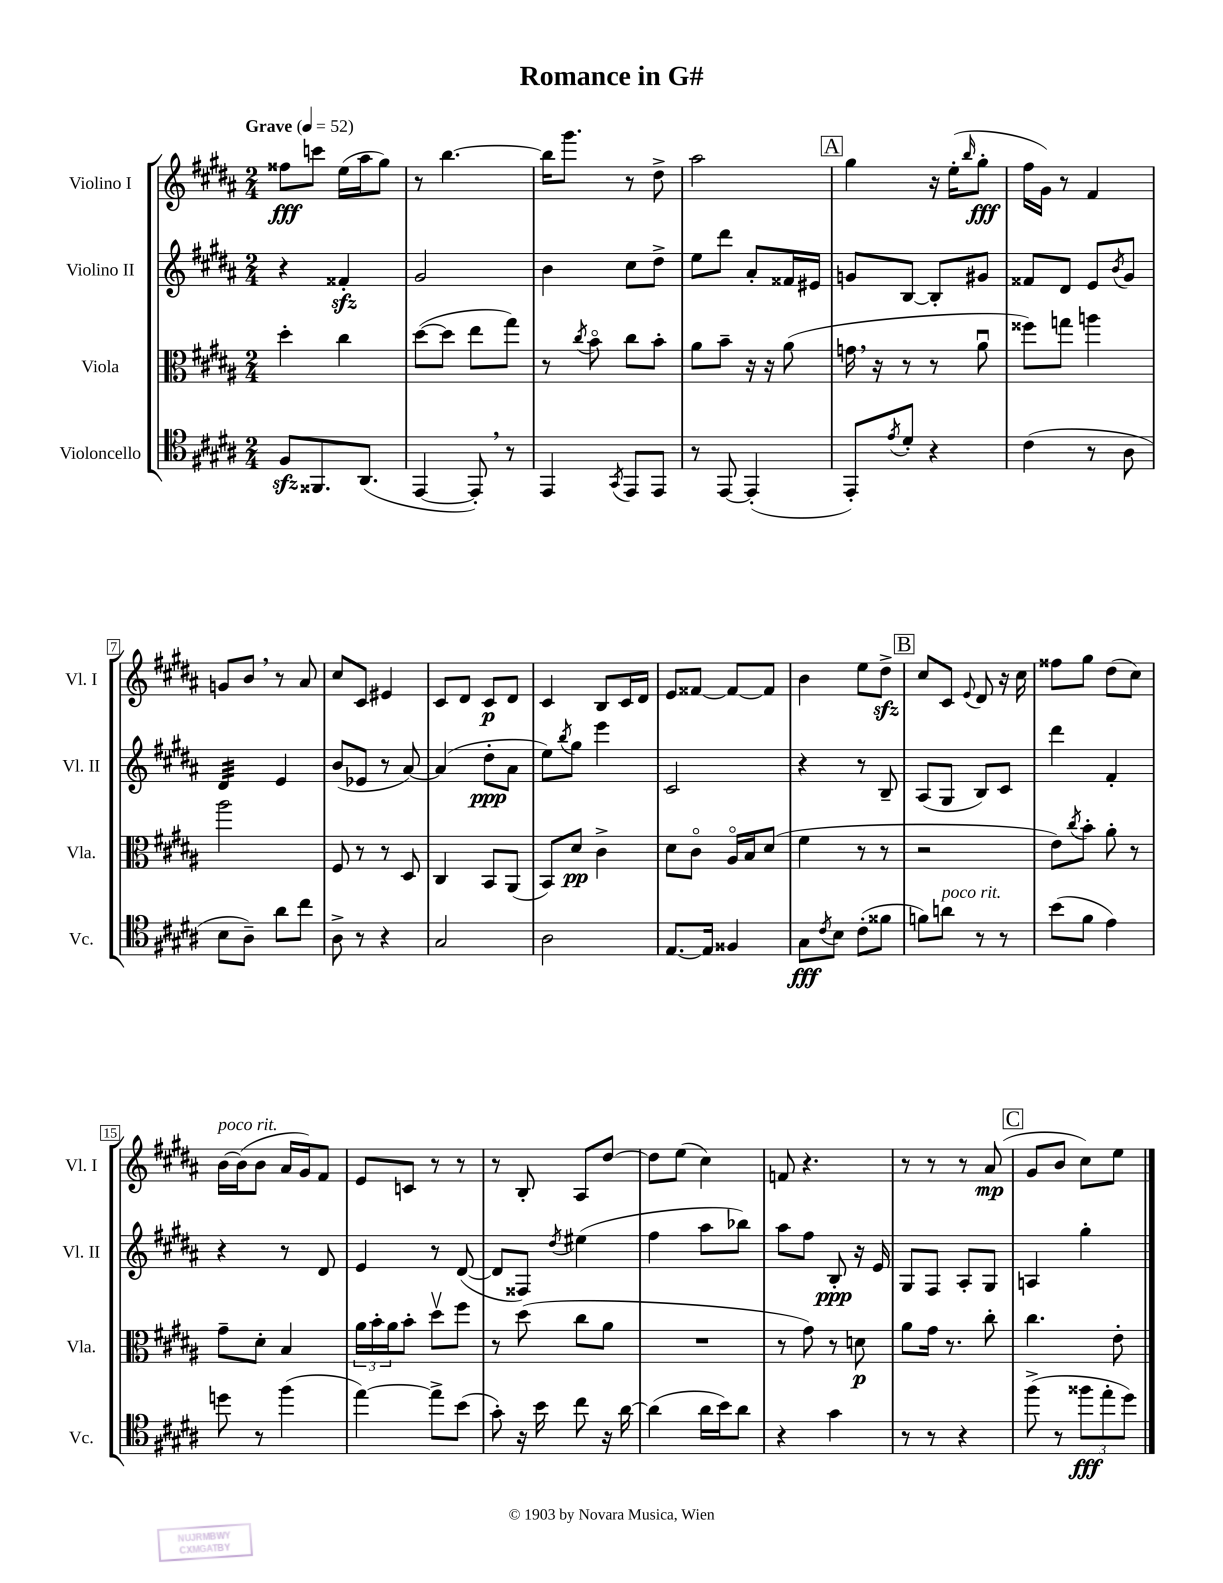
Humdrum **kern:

**kern	**kern	**kern	**kern
*staff4	*staff3	*staff2	*staff1
*clefC4	*clefC3	*clefG2	*clefG2
*k[f#c#g#d#a#]	*k[f#c#g#d#a#]	*k[f#c#g#d#a#]	*k[f#c#g#d#a#]
*M2/4	*M2/4	*M2/4	*M2/4
*MM52	*MM52	*MM52	*MM52
8F#	4dd#'	4r	8ff##
8.FF##	.	.	8ccc
.	4cc#	4f##'	(16ee
(8.AA#	.	.	16aa#
.	.	.	8gg#)
=	=	=	=
[4EE	([8dd#	2g#	8r
.	8dd#]	.	[4.bb
8EE'])	8ee	.	.
8r	8gg#)	.	.
=	=	=	=
4EE	8r	4b	16bb]
.	.	.	8.ggg#
.	8qcc#	.	.
.	8bo	.	.
8qGG#	.	.	.
8EE	8cc#	8cc#	8r
8EE	8b'	8dd#^	8dd#^
=	=	=	=
8r	8a#	8ee	2aa#
[8EE	8b~	8ddd#	.
(4EE']	16r	8a#'	.
.	16r	.	.
.	(8a#	16f##	.
.	.	16e#	.
=	=	=	=
8EE')	16g	8g	4gg#
.	16r	.	.
8qe	.	.	.
8d#'	8r	[8B	.
4r	8r	8B']	16r
.	.	.	(16ee'
.	.	.	16qqbb
.	8a#u	8g#	8gg#'
=	=	=	=
(4c#	8ff##)	8f##	16ff#
.	.	.	16g#)
.	8gg	8d#	8r
8r	4aa	8e	4f#
.	.	8qb	.
8A#	.	8g#	.
=	=	=	=
8B	2aa#	4d#	8g
8A#~)	.	.	8b
8a#	.	4e	8r
8cc#	.	.	8a#
=	=	=	=
8A#^	8F#	(8b	8cc#
8r	8r	8e-	8c#
4r	8r	8r	4e#
.	8D#	[8a#)	.
=	=	=	=
2G#	4C#	(4a#]	8c#
.	.	.	8d#
.	8BB	8dd#'	8c#
.	(8AA#	8a#	8d#
=	=	=	=
2A#	8BB)	8ee)	4c#
.	.	8qbb	.
.	8d#	8gg#	.
.	4c#^	4eee	8B
.	.	.	16c#
.	.	.	16d#
=	=	=	=
[8.E	8d#	2c#	8e
.	8c#o	.	[8f##
16E]	.	.	.
4F##	16A#o	.	8f##_
.	16B	.	.
.	(8d#	.	8f##]
=	=	=	=
8G#	4f#	4r	4b
8qc#	.	.	.
8B	.	.	.
(8c#'	8r	8r	8ee
8f##	8r	8B~	8dd#^
=	=	=	=
8f)	2r	(8A#	8cc#
8a	.	8G#	8c#
.	.	.	8qqe
8r	.	8B)	8d#
8r	.	8c#	16r
.	.	.	16cc#
=	=	=	=
(8b	8e)	4ddd#	8ff##
.	8qcc#	.	.
8f#	8b'	.	8gg#
4e)	8a#'	4f#'	(8dd#
.	8r	.	8cc#)
=	=	=	=
8dd	8g#~	4r	[16b
.	.	.	(16b]
8r	8d#'	.	8b
(4ff#	4B	8r	16a#
.	.	.	16g#)
.	.	8d#	8f#
=	=	=	=
[4ee)	24a#	4e	8e
.	24b'	.	.
.	24a#	.	.
.	8b'	.	8c
8ee^]	8dd#v	8r	8r
(8b	8ff#	([8d#	8r
=	=	=	=
8g#')	8r	8d#]	8r
16r	(8dd#	8F##)	8B'
16b	.	.	.
.	.	8qdd#	.
8cc#	8cc#	(4ee#	8A#
16r	8a#	.	[8dd#
[16a#	.	.	.
=	=	=	=
(4a#]	2r	4ff#	8dd#]
.	.	.	(8ee
16a#	.	8aa#	4cc#)
16b)	.	.	.
8a#	.	8bb-)	.
=	=	=	=
4r	8r	8aa#	8f
.	8g#)	8ff#	4.r
4g#	8r	8B'	.
.	8d	16r	.
.	.	16e	.
=	=	=	=
8r	8a#	8G#	8r
8r	16g#	8F#	8r
.	8.r	.	.
4r	.	8A#'	8r
.	8cc#'	8G#	(8a#
=	=	=	=
(8ff#^	4.cc#	4A	8g#
8r	.	.	8b
12ff##	.	4gg#'	8cc#)
12ee'	.	.	.
.	8e'	.	8ee
12dd#)	.	.	.
==	==	==	==
*-	*-	*-	*-
